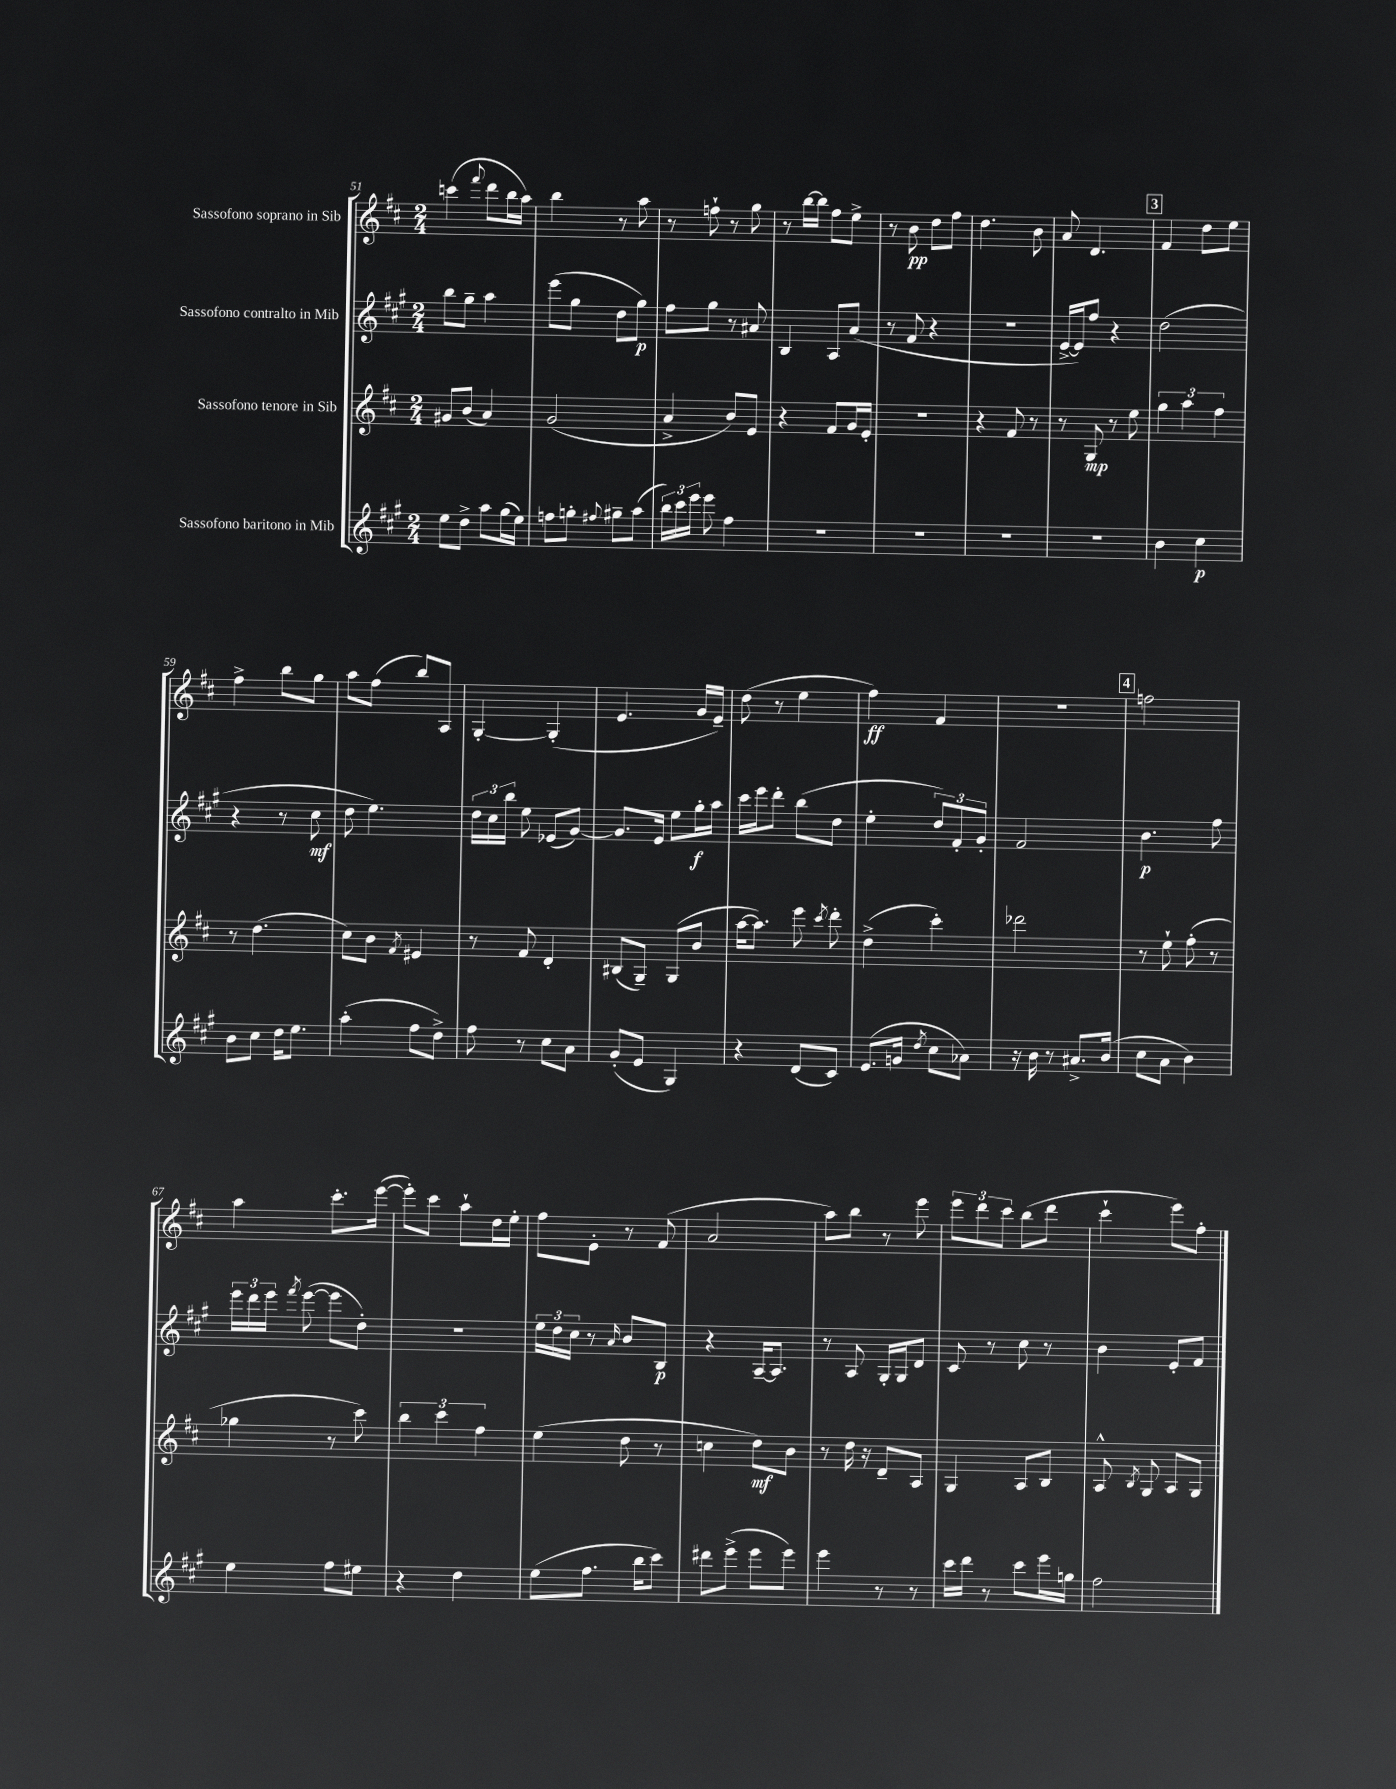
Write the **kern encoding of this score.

**kern	**kern	**kern	**kern
*staff4	*staff3	*staff2	*staff1
*clefG2	*clefG2	*clefG2	*clefG2
*k[f#c#g#]	*k[f#c#]	*k[f#c#g#]	*k[f#c#]
*M2/4	*M2/4	*M2/4	*M2/4
8ee\L	8g#/L	8bb\L	(4ccc\
8dd^\J	(8b/J	8gg#~\J	.
.	.	.	8qqfff#/
8aa\L	4a/)	4aa\	8ddd\L
(16gg#\L	.	.	16bb\L
16ee\JJ)	.	.	16aa\JJ)
=	=	=	=
8ff\L	(2g/	(8eee\L	4bb\
8gg'\J	.	8gg#\J	.
8qqff#/	.	.	.
8gg#~\L	.	8dd\L	8r
(8aa\J	.	8gg#\J)	8aa\
=	=	=	=
24bb\LL)	4a^/	8ff#\L	8r
24ccc#\	.	.	.
24eee\JJ	.	.	.
8eee\	.	8gg#\J	8ff`\
4ff#\	8b/L)	8r	8r
.	8e/J	8a#/	8gg\
=	=	=	=
2r	4r	4B/	8r
.	.	.	[16bb\LL
.	.	.	16bb\]JJ
.	8f#/L	8A/L	8ff#\L
.	16g/L	(8a/J	8ee^\J
.	16e'/JJ	.	.
=	=	=	=
2r	2r	8r	8r
.	.	8f#/	8b\
.	.	4r	8dd\L
.	.	.	8ff#\J
=	=	=	=
2r	4r	2r	4.dd\
.	8f#/	.	.
.	8r	.	8b\
=	=	=	=
2r	8r	[16e^/LL	8a/
.	.	16e/]J)	.
.	8G/	8ff#/J	4.d/
.	8r	4r	.
.	8ee\	.	.
=	=	=	=
4b\	6gg\	(2dd\	4f#/
.	6aa\	.	.
4cc#\	.	.	8dd\L
.	6ff#\	.	.
.	.	.	8ee\J
=	=	=	=
8b\L	8r	4r	4ff#^\
8cc#\J	(4.dd\	.	.
16dd\LK	.	8r	8bb\L
8.ee\J	.	.	.
.	.	8cc#\	8gg\J
=	=	=	=
(4aa'\	8cc#\L)	8dd\	8aa\L
.	8b\J	4.ee\)	(8ff#\J
.	8qf#/	.	.
8ff#\L	4e#/	.	8bb/L)
8dd^\J)	.	.	8A/J
=	=	=	=
8ff#\	8r	24dd\LL	[4G'/
.	.	24cc#\	.
.	.	24bb\JJ	.
8r	8f#/	8ee\	.
8cc#\L	4d'/	(8e-/L	(4G'/]
8a\J	.	[8g#/J)	.
=	=	=	=
(8g#'/L	(8B#/L	8.g#/]L	4.e/
8e/J	8G~/J)	.	.
.	.	16e/Jk	.
4G#/)	(8G/L	8ee\L	.
.	8b/J	16gg#'\L	16g/LL
.	.	16aa\JJ	16e~/JJ)
=	=	=	=
4r	[16aa\LK	16ccc#\LL	(8dd\
.	8.aa\]J)	16eee\J	.
.	.	8ddd'\J	8r
(8d/L	8eee\	(8bb\L	4ee\
.	8qccc#/	.	.
8c#/J)	8ddd'\	8dd\J	.
=	=	=	=
(8.e/L	(4dd^\	4ee'\	4ff#\)
16g/Jk	.	.	.
8qdd/	.	.	.
8cc#\L	4ccc#'\)	12dd/L)	4f#/
.	.	12f#'/	.
8a-\J)	.	.	.
.	.	12g#'/J	.
=	=	=	=
16r	2ddd-\	2f#/	2r
16b\	.	.	.
8r	.	.	.
8.a#^/L	.	.	.
(16b/Jk	.	.	.
=	=	=	=
8cc#\L	8r	4.b\	2ff\
8a\J	8ee`\	.	.
4b\)	(8ff#'\	.	.
.	8r	8ff#\	.
=	=	=	=
4ee\	4gg-\	24eee\LL	4aa\
.	.	24ddd\	.
.	.	24eee\JJ	.
.	.	8qfff#/	.
.	.	([8eee\	.
8ff#\L	8r	8eee\]L	8.ccc#'\L
8ee#\J	8ccc#\)	8dd'\J)	.
.	.	.	([16eee\Jk
=	=	=	=
4r	6bb\	2r	8eee'\]L)
.	.	.	8ccc#\J
.	6ccc#\	.	.
4dd\	.	.	8aa`\L
.	6ff#\	.	.
.	.	.	16dd\L
.	.	.	16ee'\JJ
=	=	=	=
(8ee\L	(4ee\	24ee\LL	8ff#\L
.	.	24dd\	.
.	.	24cc#\JJ	.
8.ff#\J	.	8r	8e'\J
.	.	16qqa/	.
.	8dd\	8b/L	8r
16bb\LK	.	.	.
8ccc#\J)	8r	8B/J	(8f#/
=	=	=	=
8ddd#\L	4cc\	4r	2a/
(8eee^\J	.	.	.
8eee\L	8dd\L)	[16A~/LK	.
.	.	8.A/]J	.
8eee\J)	8b\J	.	.
=	=	=	=
4eee\	8r	8r	8aa\L)
.	16dd\	8A/	8bb\J
.	16r	.	.
8r	8d~/L	16G#'/LL	8r
.	.	16G#/J	.
8r	8A/J	8d/J	8eee\
=	=	=	=
16ccc#\LL	4G/	8c#/	12eee\L
16ddd\JJ	.	.	.
.	.	.	12ddd\
8r	.	8r	.
.	.	.	12ccc#\J
8ccc#\L	8A/L	8cc#\	(8bb\L
16eee\L	8B/J	8r	8ddd\J
16gg\JJ	.	.	.
=	=	=	=
2ff#\	8A^^/	4b\	4ccc#`\
.	8qB/	.	.
.	8G/	.	.
.	8A/L	8e'/L	8eee\L)
.	8G/J	8f#/J	8ff#'\J
==	==	==	==
*-	*-	*-	*-
